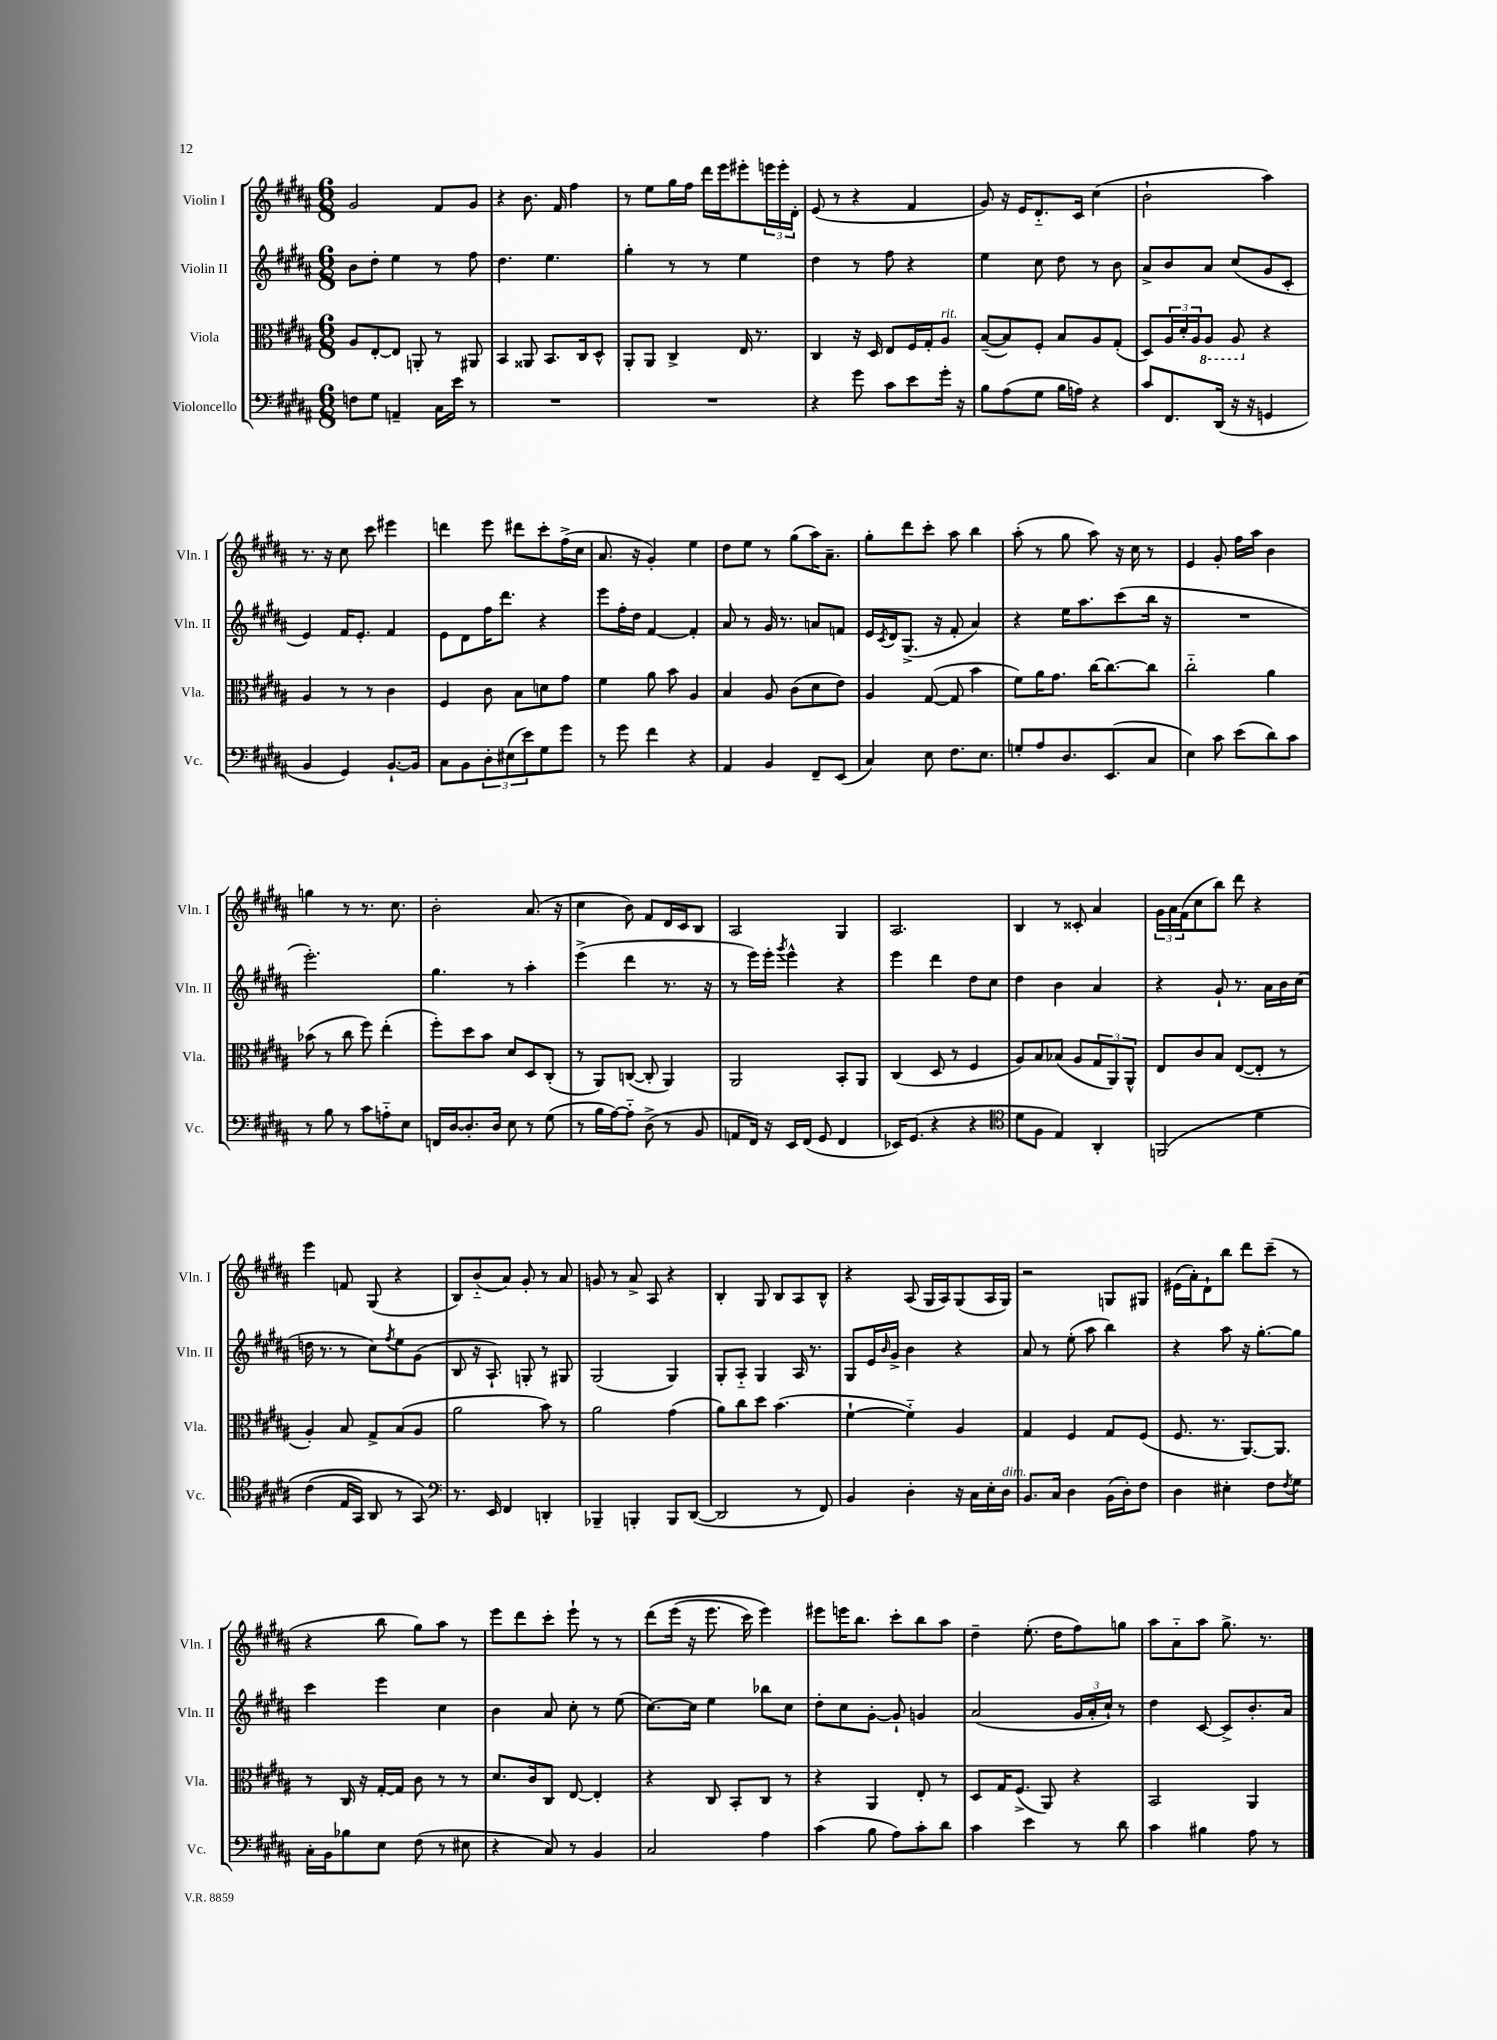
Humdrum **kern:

**kern	**kern	**kern	**kern
*staff4	*staff3	*staff2	*staff1
*clefF4	*clefC3	*clefG2	*clefG2
*k[f#c#g#d#a#]	*k[f#c#g#d#a#]	*k[f#c#g#d#a#]	*k[f#c#g#d#a#]
*M6/8	*M6/8	*M6/8	*M6/8
8F\L	8A#/L	8b\L	2g#/
8G#\J	[8E'/	8dd#'\J	.
4AA~/	8E/]J	4ee\	.
.	8AA'/	.	.
16C#\LL	8r	8r	8f#/L
16e\JJ	.	.	.
8r	8AA#/	8ff#\	8g#/J
=	=	=	=
2.r	4BB/	4.dd#\	4r
.	8AA##/	.	8.b\
.	8.BB/L	4.ee\	.
.	.	.	16f#/
.	.	.	4ff#\
.	16C#/k	.	.
.	8D#^^/J	.	.
=	=	=	=
2.r	8AA#'/L	4gg#'\	8r
.	8AA#/J	.	8ee\L
.	4C#^/	8r	16gg#\L
.	.	.	16ff#\JJ
.	.	8r	16ddd#\LL
.	.	.	16eee\J
.	16E/	4ee\	8eee#'\
.	8.r	.	.
.	.	.	24eee\L
.	.	.	24eee'\
.	.	.	24d#'\JJ
=	=	=	=
4r	4C#/	4dd#\	(8e/
.	.	.	8r
8g#\	16r	8r	4r
.	16D#/	.	.
8c#\L	8E/L	8ff#\	.
8e\	16F#/L	4r	4f#/
.	16G#'/J	.	.
16g#'\Jk	8A#/J	.	.
16r	.	.	.
=	=	=	=
8B\L	([8B~/L	4ee\	8g#/)
(8A#\	8B/])	.	16r
.	.	.	16e/LK
8G#\J	8F#'/J	8cc#\	8.d#'~/
16B\LL	8B/L	8dd#\	.
16A\JJ)	.	.	16c#/Jk
4r	8A#/	8r	(4cc#\
.	(8G#'/J	8b\	.
=	=	=	=
8c#/L	8D#/L)	8a#^/L	2b`\
8.FF#/	24A#/L	8b/	.
.	24d#'/	.	.
.	24A#/J	.	.
.	8AA#/J	8a#/J	.
(16DD#/Jk	.	.	.
16r	8AA#/	(8cc#/L	.
16r	.	.	.
4GG/	4r	8g#/	4aa#\)
.	.	8c#'/J	.
=	=	=	=
4BB/	4A#/	4e/)	8.r
.	.	.	16r
4GG#/)	8r	16f#/LK	8cc#\
.	.	8.e'/J	.
.	8r	.	8ccc#\
[8.BB`/L	4c#\	4f#/	4eee#\
16BB/]Jk	.	.	.
=	=	=	=
8C#\L	4F#/	8e\L	4ddd\
8BB\	.	8d#\	.
12D#'\	8c#\	16ff#\K	8eee\
.	.	8.ddd#\J	.
(12E#\	.	.	.
.	8B\L	.	8ddd#\L
12e\)	.	.	.
8G#\	8d\	4r	8ccc#'\
8g#\J	8g#\J	.	(16ff#^\L
.	.	.	16cc#\JJ
=	=	=	=
8r	4f#\	8eee\L	8.a#/
8g#\	.	16ff#'\L	.
.	.	16dd#\JJ	16r
4f#\	8a#\	[4f#/	4g#'/)
.	8b\	.	.
4r	4A#/	4f#'/]	4ee\
=	=	=	=
4AA#/	4B/	8a#/	8dd#\L
.	.	8r	8ee\J
4BB/	8A#/	16g#/	8r
.	.	8.r	.
.	(8c#\L	.	(8gg#\L
8FF#~/L	8d#\	8a/L	16aa#\K)
.	.	.	8.a#~\J
(8EE/J	8e\J)	8f/J	.
=	=	=	=
4C#/)	4A#/	16e/LL	8gg#'\L
.	.	8qc#/	.
.	.	16d#/J	.
.	.	(8.G#^/J	8ddd#\
8E\	([8G#/	.	8ccc#'\J
.	.	16r	.
8.F#\L	8G#/]	8f#'/	8aa#\
.	4b\	4a#/)	4bb\
8.E\J	.	.	.
=	=	=	=
8G'/L	8f#\L)	4r	(8aa#'\
8A#/	16a#\K	.	8r
.	8.g#\J	.	.
8.D#/	.	16ee\LK	8gg#\
.	.	8.aa#\	.
.	[16cc#\LK	.	8aa#\)
(8.EE/	8.cc#\_	.	.
.	.	(8ccc#\	16r
.	.	.	16cc#\
8C#/J	8cc#\]J	16bb\Jk	8r
.	.	16r	.
=	=	=	=
4E\)	2cc#'~\	2.r	4e/
8c#\	.	.	8g#'/
(8e\L	.	.	16ff#\LL
.	.	.	16aa#\JJ
8d#\)	4a#\	.	4b\
8c#\J	.	.	.
=	=	=	=
8r	(8b-\	2.eee'\)	4gg\
8B\	8r	.	.
8r	8cc#\	.	8r
8c#\L	8ff#\)	.	8.r
8A'~\	(4ee'\	.	.
.	.	.	8.cc#\
8E\J	.	.	.
=	=	=	=
16FF/LL	8ff#'\L)	4.gg#\	2b'\
[16D#/J	.	.	.
8.D#'/]	8dd#\	.	.
.	8b\J	.	.
16D#/Jk	.	.	.
8E\	8d#/L	8r	.
8r	8D#/	4aa#'\	(8.a#/
(8G#\	(8C#'/J	.	.
.	.	.	16r
=	=	=	=
8r	8r	(4eee^\	4cc#\
16B\LL	8AA#/L)	.	.
[16A#\J)	.	.	.
8A#'~\]J	([8C/J	4ddd#\	8b\)
(8D#^\	8C'/]	.	8f#/L
8r	4AA#/)	8.r	16d#/L
.	.	.	16c#/J
8BB/	.	.	8B/J
.	.	16r	.
=	=	=	=
8AA/L	2AA#/	8r	2A#/
16FF#/Jk)	.	16eee\LL)	.
16r	.	16eee'\JJ	.
.	.	8qggg#/	.
16EE/LL	.	4eee^^\	.
(16FF#/JJ	.	.	.
8GG#/	.	.	.
4FF#/	8BB'/L	4r	4G#/
.	8AA#/J	.	.
=	=	=	=
16EE-/LK)	(4C#/	4eee\	2.A#/
(8.GG#/J	.	.	.
4r	8D#/	4ddd#\	.
.	8r	.	.
4r	4F#/	8dd#\L	.
.	.	8cc#\J	.
=	=	=	=
*clefC4	*	*	*
8d#\L	8A#/L)	4dd#\	4B/
8F#\J	8B/	.	.
4E/)	(8B-/J	4b\	8r
.	8A#/L	.	8c##'/
4AA#'/	12G#/	4a#/	4a#/
.	12AA#/)	.	.
.	12AA#^^/J	.	.
=	=	=	=
&(2FF/	8E/L	4r	24g#\LL
.	.	.	24a#\
.	.	.	(24f#\J
.	8c#/	.	8cc#\
.	8B/J	8g#`/	8bb\J)
.	([8E/L	8.r	8ddd#\
4d#\	8E'/]J	.	4r
.	.	16a#\LL	.
.	8r	16b\	.
.	.	(16cc#\JJ	.
=	=	=	=
(4c#\	4A#'/)	16dd\	4eee\
.	.	8.r	.
16E/LL	8B/	8r	8f/
16GG#/JJ)	.	.	.
8AA#/	8G#^/L	8cc#\L)	(8G#/
.	.	8qff#/	.
8r	(8B/	8ee\	4r
8GG#/&)	8A#/J	(8g#\J	.
=	=	=	=
*clefF4	*	*	*
8.r	2a#\	8B/	8B/L)
.	.	16r	(8b'~/
16EE/	.	8.A#`/)	.
4FF#/	.	.	8a#/J)
.	.	8G'/	8g#'/
4DD'/	8b\)	8r	8r
.	8r	8G#/	8a#/
=	=	=	=
4BBB-~/	2a#\	(2G#/	8g/
.	.	.	8r
4BBB'/	.	.	8a#^/
.	.	.	8A#/
8BBB/L	(4g#\	4G#/)	4r
([8DD#/J	.	.	.
=	=	=	=
2DD#/]	8a#\L)	8G#'/L	4B'/
.	8cc#\	8A#'~/J	.
.	8dd#\J	4G#/	8G#/
.	(4.b\	.	8B/L
8r	.	16A#/	8A#/
.	.	8.r	.
8FF#/)	.	.	8B^^/J
=	=	=	=
4BB/	[4f#`\	8G#/L	4r
.	.	16e/L	.
.	.	16qqb/	.
.	.	16g#^/JJ	.
4D#'\	4f#'~\])	4b\	(8A#/
.	.	.	16G#/LL
.	.	.	16A#/J)
16r	4A#/	4r	(8G#/
16C#\LL	.	.	.
16E'\	.	.	16A#/L
16D#\JJ	.	.	16G#/JJ)
=	=	=	=
8.BB/L	4G#/	8a#/	2r
.	.	8r	.
16C#/Jk	.	.	.
4D#\	4F#/	(8ee'\	.
.	.	8aa#\	.
(16BB\LL	8G#/L	4bb\)	8G/L
16D#'\J)	.	.	.
8F#\J	(8F#/J	.	8G#/J
=	=	=	=
4D#\	8.F#/	4r	(16e#\LL
.	.	.	16a#'\J)
.	.	.	8d#`\
.	8.r	.	.
4E#'\	.	8aa#\	8bb\J
.	[8.AA#/L)	16r	8ddd#\L
.	.	[8.gg#'\L	.
8F#\L	.	.	(8ccc#~\J
.	8.AA#/]J	.	.
8qF#/	.	.	.
8G#\J	.	8gg#\]J	8r
=	=	=	=
16C#'\LL	8r	4ccc#\	4r
16BB\J	.	.	.
8B-\	16C#/	.	.
.	16r	.	.
8E\J	[16G#'/LL	4eee\	8bb\
.	16G#/]JJ	.	.
(8F#\	8c#\	.	8gg#\L)
8r	8r	4cc#\	8aa#\J
8E#\	8r	.	8r
=	=	=	=
4r	8.d#/L	4b\	8eee\L
.	.	.	8ddd#\
.	16c#/k	.	.
8C#/)	8C#/J	8a#/	8ccc#'\J
8r	[8E/	8cc#'\	8eee`\
4BB/	4E'/]	8r	8r
.	.	(8ee\	8r
=	=	=	=
2C#/	4r	[8.cc#\L)	&(8ddd#\L
.	.	.	(16eee\Jk
.	.	16cc#\]Jk	16r
.	8C#/	4ee\	8.eee\
.	8BB'/L	.	.
.	.	.	16ccc#\)
4A#\	8C#/J	8bb-\L	4eee\&)
.	8r	8cc#\J	.
=	=	=	=
(4c#\	4r	8dd#'\L	8eee#\L
.	.	8cc#\	16eee\K
.	.	.	8.bb\J
8B\	4AA#/	[8g#'\J	.
8A#\L)	.	8g#`/]	8ccc#'\L
8c#'\	8E'/	4g/	8bb\
8d#\J	8r	.	8aa#\J
=	=	=	=
4c#\	8D#/L	(2a#/	4dd#~\
.	16G#/K	.	.
.	(8.F#^/J	.	.
4e\	.	.	(8.ee'\
.	8AA#/)	.	.
.	.	.	16dd#\LK
8r	4r	24g#/LL	8ff#\)
.	.	24a#'/	.
.	.	24cc#`/JJ)	.
8d#\	.	8r	8gg\J
=	=	=	=
4c#\	2BB/	4dd#\	8aa#\L
.	.	.	8a#'~\
4B#\	.	[8c#/	8aa#\J
.	.	8c#^/]L	8.gg#^\
8A#\	4AA#/	8.b'/	.
.	.	.	8.r
8r	.	.	.
.	.	16a#/Jk	.
==	==	==	==
*-	*-	*-	*-
